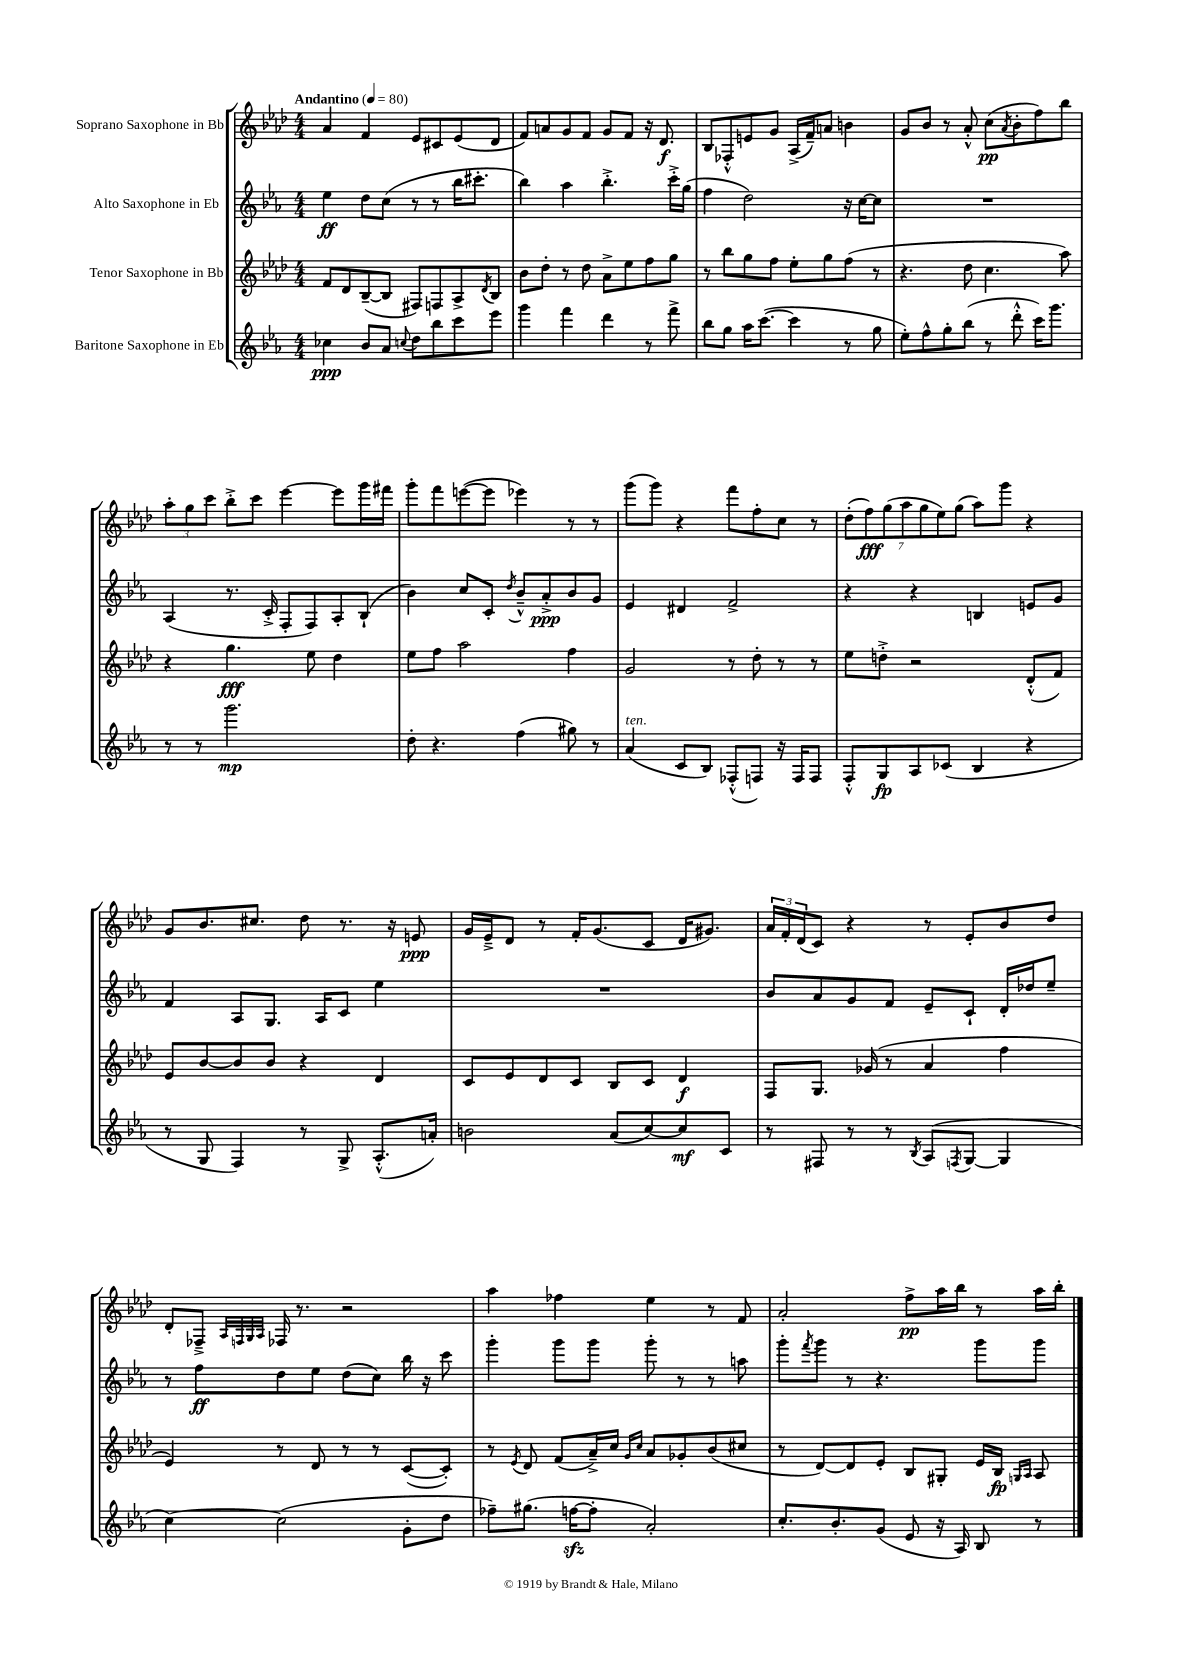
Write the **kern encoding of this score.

**kern	**dynam	**kern	**dynam	**kern	**dynam	**kern	**dynam
*part4	*part4	*part3	*part3	*part2	*part2	*part1	*part1
*staff4	*staff4	*staff3	*staff3	*staff2	*staff2	*staff1	*staff1
*I"Baritone Saxophone in Eb	*	*I"Tenor Saxophone in Bb	*	*I"Alto Saxophone in Eb	*	*I"Soprano Saxophone in Bb	*
*clefG2	*	*clefG2	*	*clefG2	*	*clefG2	*
*k[b-e-a-]	*	*k[b-e-a-d-]	*	*k[b-e-a-]	*	*k[b-e-a-d-]	*
*M4/4	*	*M4/4	*	*M4/4	*	*M4/4	*
*MM80	*	*MM80	*	*MM80	*	*MM80	*
=1	=1	=1	=1	=1	=1	=1	=1
!	!	!	!	!	!	!LO:TX:a:B:t=Andantino	!
4cc-X\	ppp	8f/L	.	4ee-\	ff	4a-/	.
.	.	8d-/	.	.	.	.	.
8b-/L	.	([8B-~/	.	8dd\L	.	4f/	.
8a-/J	.	8B-/J]	.	(8cc\J	.	.	.
8qqccn/	.	.	.	.	.	.	.
8dd\L	.	8F#X/L)	.	8r	.	8e-/L	.
8bb-\	.	8Fn/	.	8r	.	8c#X/	.
8ccc\	.	8A-^/	.	16bb-\KL	.	(8e-/	.
.	.	.	.	8.ccc#X'\J	.	.	.
.	.	8qd-/	.	.	.	.	.
8eee-\J	.	8B-/J	.	.	.	8d-/J	.
=2	=2	=2	=2	=2	=2	=2	=2
4ggg\	.	8b-\L	.	4bb-\)	.	8f/L)	.
.	.	8dd-'\J	.	.	.	8an/	.
4fff\	.	8r	.	4aa-\	.	8g/	.
.	.	8dd-\	.	.	.	8f/J	.
4ddd\	.	8a-^\L	.	4.bb-'^\	.	8g/L	.
.	.	8ee-\	.	.	.	8f/J	.
8r	.	8ff\	.	.	.	16r	.
.	.	.	.	.	.	8.d-/	f
8fff^\	.	8gg\J	.	16ccc'^\LL	.	.	.
.	.	.	.	(16gg\JJ	.	.	.
=3	=3	=3	=3	=3	=3	=3	=3
8bb-\L	.	8r	.	4ff\	.	8B-/L	.
8gg\J	.	8bb-\L	.	.	.	8F-X'^^/	.
16aa-\KL	.	8gg\	.	2dd\)	.	8en/	.
([8.ccc\J	.	.	.	.	.	.	.
.	.	8ff\J	.	.	.	8g/J	.
4ccc\]	.	8ee-'\L	.	.	.	(16A-^/LL	.
.	.	.	.	.	.	16f~/J)	.
.	.	8gg\	.	.	.	8an/J	.
8r	.	(8ff\J	.	16r	.	4bn\	.
.	.	.	.	[16cc\KL	.	.	.
8gg\	.	8r	.	8cc\J]	.	.	.
=4	=4	=4	=4	=4	=4	=4	=4
8ee-'\L)	.	4.r	.	1r	.	8g/L	.
8ff^^\	.	.	.	.	.	8b-/J	.
8gg'\	.	.	.	.	.	8r	.
(8bb-\J	.	8dd-\	.	.	.	8a-'^^/	.
8r	.	4.cc\	.	.	.	(8cc\L	pp
.	.	.	.	.	.	8qa-/	.
8ddd'^^\	.	.	.	.	.	8b-'\	.
16ccc\KL)	.	.	.	.	.	8ff\)	.
8.ggg\J	.	.	.	.	.	.	.
.	.	8aa-\)	.	.	.	8bb-\J	.
!!LO:LB:g=z
=5	=5	=5	=5	=5	=5	=5	=5
8r	.	4r	.	(4A-/	.	12aa-'\L	.
.	.	.	.	.	.	12gg\	.
8r	.	.	.	.	.	.	.
.	.	.	.	.	.	12ccc\J	.
2.ggg\	mp	4.gg\	fff	8.r	.	8bb-'^\L	.
.	.	.	.	.	.	8ccc\J	.
.	.	.	.	16c'^/	.	.	.
.	.	.	.	8F'/L	.	[4eee-\	.
.	.	8ee-\	.	8F/)	.	.	.
.	.	4dd-\	.	8A-'/	.	8eee-\L]	.
.	.	.	.	(8B-`/J	.	16ggg\L	.
.	.	.	.	.	.	16fff#X\JJ	.
=6	=6	=6	=6	=6	=6	=6	=6
8dd'\	.	8ee-\L	.	4b-\)	.	8ggg'\L	.
4.r	.	8ff\J	.	.	.	8fff\	.
.	.	2aa-\	.	8cc/L	.	([8eeen\	.
.	.	.	.	8c'/J	.	8eee\J]	.
.	.	.	.	8qdd/	.	.	.
(4ff\	.	.	.	8b-~^^/L	.	4eee-X\)	.
.	.	.	.	8a-'^/	ppp	.	.
8gg#X\)	.	4ff\	.	8b-/	.	8r	.
8r	.	.	.	8g/J	.	8r	.
=7	=7	=7	=7	=7	=7	=7	=7
!LO:TX:a:i:t=ten.	!	!	!	!	!	!	!
(4a-/	.	2g/	.	4e-/	.	(8ggg\L	.
.	.	.	.	.	.	8ggg\J)	.
8c/L	.	.	.	4d#X/	.	4r	.
8B-/J)	.	.	.	.	.	.	.
(8F-X'^^/L	.	8r	.	2f^/	.	8fff\L	.
8Fn/J)	.	8dd-'\	.	.	.	8ff'\	.
16r	.	8r	.	.	.	8cc\J	.
16F/KL	.	.	.	.	.	.	.
8F/J	.	8r	.	.	.	8r	.
=8	=8	=8	=8	=8	=8	=8	=8
8F'^^/L	.	8ee-\L	.	4r	.	(14dd-'\L	.
.	.	.	.	.	.	14ff\)	fff
8G/	fp	8ddn'^\J	.	.	.	.	.
.	.	.	.	.	.	(14gg\	.
.	.	.	.	.	.	14aa-\	.
8A-/	.	2r	.	4r	.	.	.
.	.	.	.	.	.	14gg\	.
.	.	.	.	.	.	14ee-\)	.
(8c-X/J	.	.	.	.	.	.	.
.	.	.	.	.	.	(14gg\J	.
4B-/	.	.	.	4Bn/	.	8aa-\L)	.
.	.	.	.	.	.	8ggg\J	.
4r	.	(8d-'^^/L	.	8en/L	.	4r	.
.	.	8f/J)	.	8g/J	.	.	.
!!LO:LB:g=z
=9	=9	=9	=9	=9	=9	=9	=9
8r	.	8e-/L	.	4f/	.	8g/L	.
8G/	.	[8b-/	.	.	.	8.b-/	.
4F/)	.	8b-/]	.	8A-/L	.	.	.
.	.	.	.	.	.	8.cc#X/J	.
.	.	8b-/J	.	8.G/J	.	.	.
8r	.	4r	.	.	.	8dd-\	.
.	.	.	.	16A-/KL	.	.	.
8G^/	.	.	.	8c/J	.	8.r	.
(8.A-'^^/L	.	4d-/	.	4ee-\	.	.	.
.	.	.	.	.	.	16r	.
.	.	.	.	.	.	8en/	ppp
16an'/Jk)	.	.	.	.	.	.	.
=10	=10	=10	=10	=10	=10	=10	=10
2bn\	.	8c/L	.	1r	.	16g/LL	.
.	.	.	.	.	.	16e-~^/J	.
.	.	8e-/	.	.	.	8d-/J	.
.	.	8d-/	.	.	.	8r	.
.	.	8c/J	.	.	.	16f'/KL	.
.	.	.	.	.	.	(8.g/	.
(8a-/L	.	8B-/L	.	.	.	.	.
[8cc/)	.	8c/J	.	.	.	8c/J	.
8cc/]	mf	4d-/	f	.	.	16d-/KL	.
.	.	.	.	.	.	8.g#X/J)	.
8c/J	.	.	.	.	.	.	.
=11	=11	=11	=11	=11	=11	=11	=11
8r	.	8F/L	.	8b-/L	.	24a-/LL	.
.	.	.	.	.	.	24f'/	.
.	.	.	.	.	.	(24d-/J	.
8F#X/	.	8.G/J	.	8a-/	.	8c/J)	.
8r	.	.	.	8g/	.	4r	.
.	.	(16g-X/	.	.	.	.	.
8r	.	8r	.	8f/J	.	.	.
8qB-/	.	.	.	.	.	.	.
(8A-/L	.	4a-/	.	8e-~/L	.	8r	.
8qFn/	.	.	.	.	.	.	.
[8G/J	.	.	.	8c`/J	.	8e-'/L	.
4G/]	.	4ff\	.	16d'/LL	.	8b-/	.
.	.	.	.	16dd-X/J	.	.	.
.	.	.	.	8ee-~/J	.	8dd-/J	.
!!LO:LB:g=z
=12	=12	=12	=12	=12	=12	=12	=12
[4cc\)	.	4e-/)	.	8r	.	8d-'/L	.
.	.	.	.	8ff\L	ff	8F-X~^/J	.
.	.	.	.	.	.	32qqA-/LLL	.
.	.	.	.	.	.	32qqFn/	.
.	.	.	.	.	.	32qqG/	.
.	.	.	.	.	.	32qqA-/JJJ	.
(2cc\]	.	8r	.	8dd\	.	16F-X/	.
.	.	.	.	.	.	8.r	.
.	.	8d-/	.	8ee-\J	.	.	.
.	.	8r	.	(8dd\L	.	2r	.
.	.	8r	.	8cc\J)	.	.	.
8g'\L	.	([8c/L	.	16bb-\	.	.	.
.	.	.	.	16r	.	.	.
8dd\J	.	8c'/J])	.	8ccc\	.	.	.
=13	=13	=13	=13	=13	=13	=13	=13
8ff-X~\L)	.	8r	.	4ggg'\	.	4aa-\	.
.	.	8qe-/	.	.	.	.	.
(8.gg#X\J	.	8d-/	.	.	.	.	.
.	.	(8f/L	.	8ggg\L	.	4ff-X\	.
[16ffnzz\KL	.	.	.	.	.	.	.
8ff'\J]	.	16a-~^/L)	.	8ggg\J	.	.	.
.	.	16cc/JJ	.	.	.	.	.
.	.	16qqg/LL	.	.	.	.	.
.	.	16qqcc/JJ	.	.	.	.	.
2a-'/)	.	8a-/L	.	8ggg'\	.	4ee-\	.
.	.	8g-X'/	.	8r	.	.	.
.	.	(8b-/	.	8r	.	8r	.
.	.	8cc#X/J	.	8aan\	.	8f/	.
=14	=14	=14	=14	=14	=14	=14	=14
8.cc'/L	.	8r	.	8ggg'\L	.	2a-'/	.
.	.	.	.	8qfff/	.	.	.
.	.	[8d-/L)	.	8ggg\J	.	.	.
8.b-'/	.	.	.	.	.	.	.
.	.	8d-/]	.	8r	.	.	.
(8g/J	.	8e-'/J	.	4.r	.	.	.
8e-/	.	8B-/L	.	.	.	8ff^\L	pp
16r	.	8G#X'/J	.	.	.	16aa-\L	.
16A-/)	.	.	.	.	.	16bb-\JJ	.
8B-/	.	16e-/LL	.	8ggg\L	.	8r	.
.	.	16B-/JJ	fp	.	.	.	.
.	.	16qqGn/LL	.	.	.	.	.
.	.	16qqA-/JJ	.	.	.	.	.
8r	.	8A-/	.	8ggg\J	.	16aa-\LL	.
.	.	.	.	.	.	16bb-'\JJ	.
==	==	==	==	==	==	==	==
*-	*-	*-	*-	*-	*-	*-	*-
